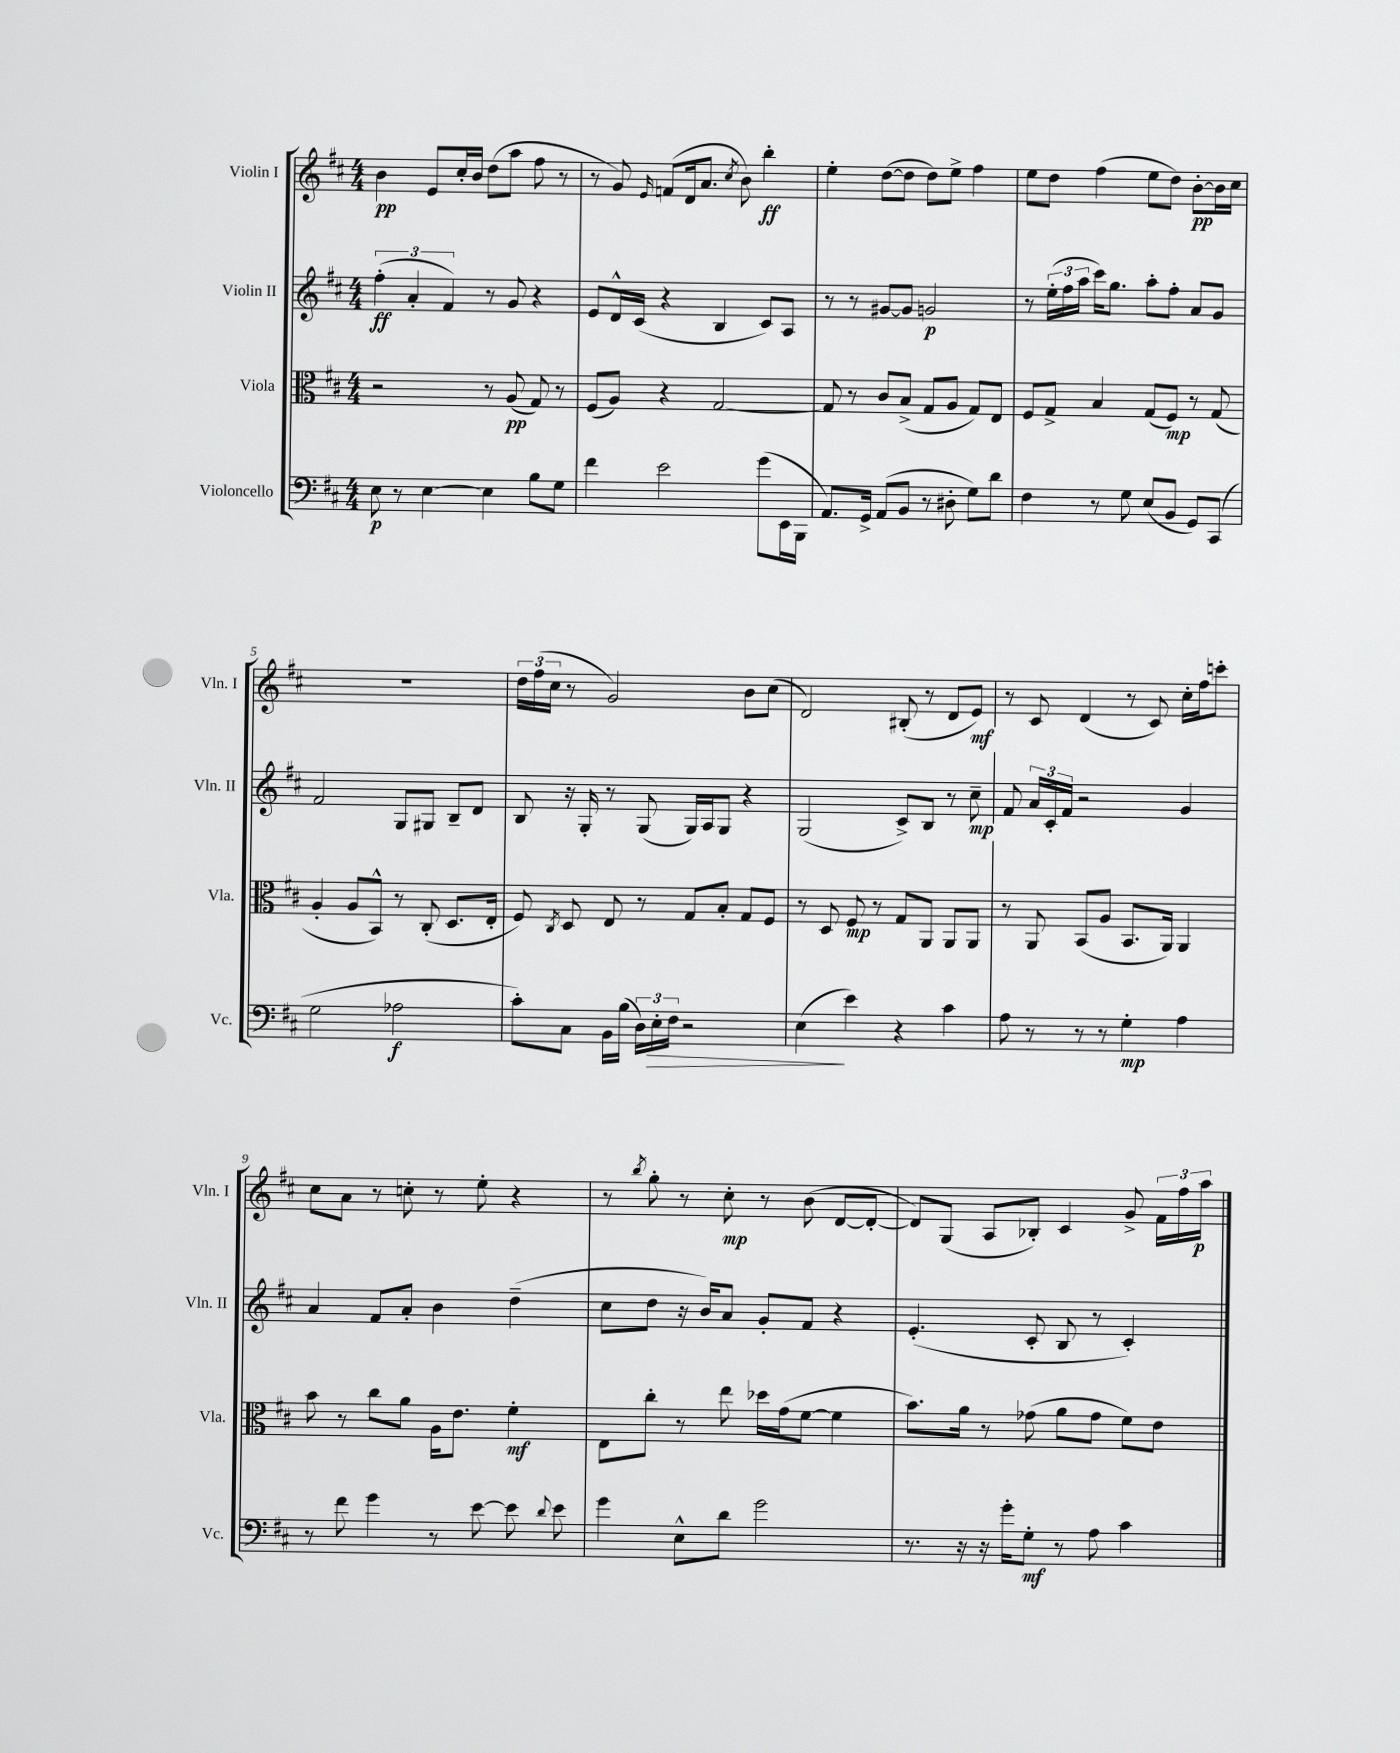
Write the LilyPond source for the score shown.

<<
\new StaffGroup <<
\new Staff = "s0" \with { instrumentName = "Violin I" shortInstrumentName = "Vln. I" } {
    \clef treble \key d \major \numericTimeSignature \time 4/4
    \autoBeamOff b'4\pp e'8[ cis''16-. b'16] d''8[( a''8] fis''8 r8 |
    r8 g'8) \grace { e'16 } f'8[( d'16 a'8.] \acciaccatura { cis''8 } b'8) b''4-.\ff |
    e''4-. d''8[~( d''8] d''8[) e''8]-> fis''4 |
    e''8[ d''8] fis''4( e''8[ d''8]) b'8[~-.\pp b'16 cis''16] |
    r1 |
    \tuplet 3/2 { d''16[ fis''16( cis''16] } r8 g'2) b'8[ cis''8]( |
    d'2) bis8-.( r8 d'8[ e'8]\mf) |
    r8 cis'8 d'4( r8 cis'8) cis''16[-. fis''16 c'''8]-. |
    cis''8[ a'8] r8 c''8-. r8 e''8-. r4 |
    r8 \acciaccatura { b''8 } g''8-. r8 cis''8-.\mp r8 b'8( d'8[~ d'8]~-. |
    d'8[) g8]( a8[ bes8]-.) cis'4 g'8-> \tuplet 3/2 { fis'16[ fis''16 a''16]\p } \bar "|." |
}
\new Staff = "s1" \with { instrumentName = "Violin II" shortInstrumentName = "Vln. II" } {
    \clef treble \key d \major \numericTimeSignature \time 4/4
    \autoBeamOff \tuplet 3/2 { fis''4-.\ff( a'4-. fis'4) } r8 g'8 r4 |
    e'8[ d'16-^ cis'16]( r4 b4 cis'8[) a8] |
    r8 r8 gis'8[~ gis'8] g'2\p |
    r8 \tuplet 3/2 { e''16[-.( fis''16 a''16] } cis'''16[) g''8.] a''8[-. fis''8]-. a'8[ g'8] |
    fis'2 g8[ gis8] b8[-- d'8] |
    b8 r16 g16-. r8 g8( g16[) a16 g8] r4 |
    g2( cis'8[->) b8] r8 cis''8--\mp |
    fis'8 \tuplet 3/2 { a'16[ cis'16-. fis'16] } r2 g'4 |
    a'4 fis'8[ a'8]-. b'4 d''4--( |
    cis''8[ d''8] r16 b'16[) a'8] g'8[-. fis'8] r4 |
    e'4.-.( cis'8-. b8 r8 cis'4-.) \bar "|." |
}
\new Staff = "s2" \with { instrumentName = "Viola" shortInstrumentName = "Vla." } {
    \clef alto \key d \major \numericTimeSignature \time 4/4
    \autoBeamOff r2 r8 a8\pp( g8) r8 |
    fis8[( a8]) r4 g2~ |
    g8 r8 cis'8[ b8]->( g8[ a8] g8[) e8] |
    fis8[ g8]-> b4 g8[( fis8]\mp) r8 g8( |
    a4-. a8[ b,8]-^) r8 cis8-.( d8.[ e16]-. |
    fis8) \acciaccatura { cis8 } d8 e8 r8 g8[ b8]-. g8[ fis8] |
    r8 d8 fis8\mp r8 g8[ a,8] a,8[ a,8] |
    r8 a,8 b,8[( a8] b,8.[ a,16]) a,4 |
    b'8 r8 cis''8[ a'8] a16[ e'8.] fis'4-.\mf |
    e8[ cis''8]-. r8 e''8 des''16[ g'16( fis'8]~ fis'4 |
    b'8.[) a'16] r8 ges'8( a'8[ ges'8] fis'8[) e'8] \bar "|." |
}
\new Staff = "s3" \with { instrumentName = "Violoncello" shortInstrumentName = "Vc." } {
    \clef bass \key d \major \numericTimeSignature \time 4/4
    \autoBeamOff e8\p r8 e4~ e4 b8[ g8] |
    fis'4 e'2 g'8[( e,16 b,,16] |
    a,8.[) g,16]-> a,8[( b,8] r8 dis8-. g8[) d'8] |
    fis4 r8 g8 e8[( b,8] g,8[) cis,8]( |
    g2 aes2\f |
    cis'8[-.) cis8] b,16[ b16]( \tuplet 3/2 { d16[) e16-.\> fis16] } r2 |
    e4\!( e'4) r4 cis'4 |
    a8 r8 r8 r8 g4-.\mp a4 |
    r8 fis'8 g'4 r8 e'8~ e'8 \appoggiatura { d'8 } e'8 |
    g'4 e8[-^ d'8] g'2 |
    r8. r16 r16 g'16[-. g8]-.\mf r8 a8 cis'4 \bar "|." |
}
>>
>>
